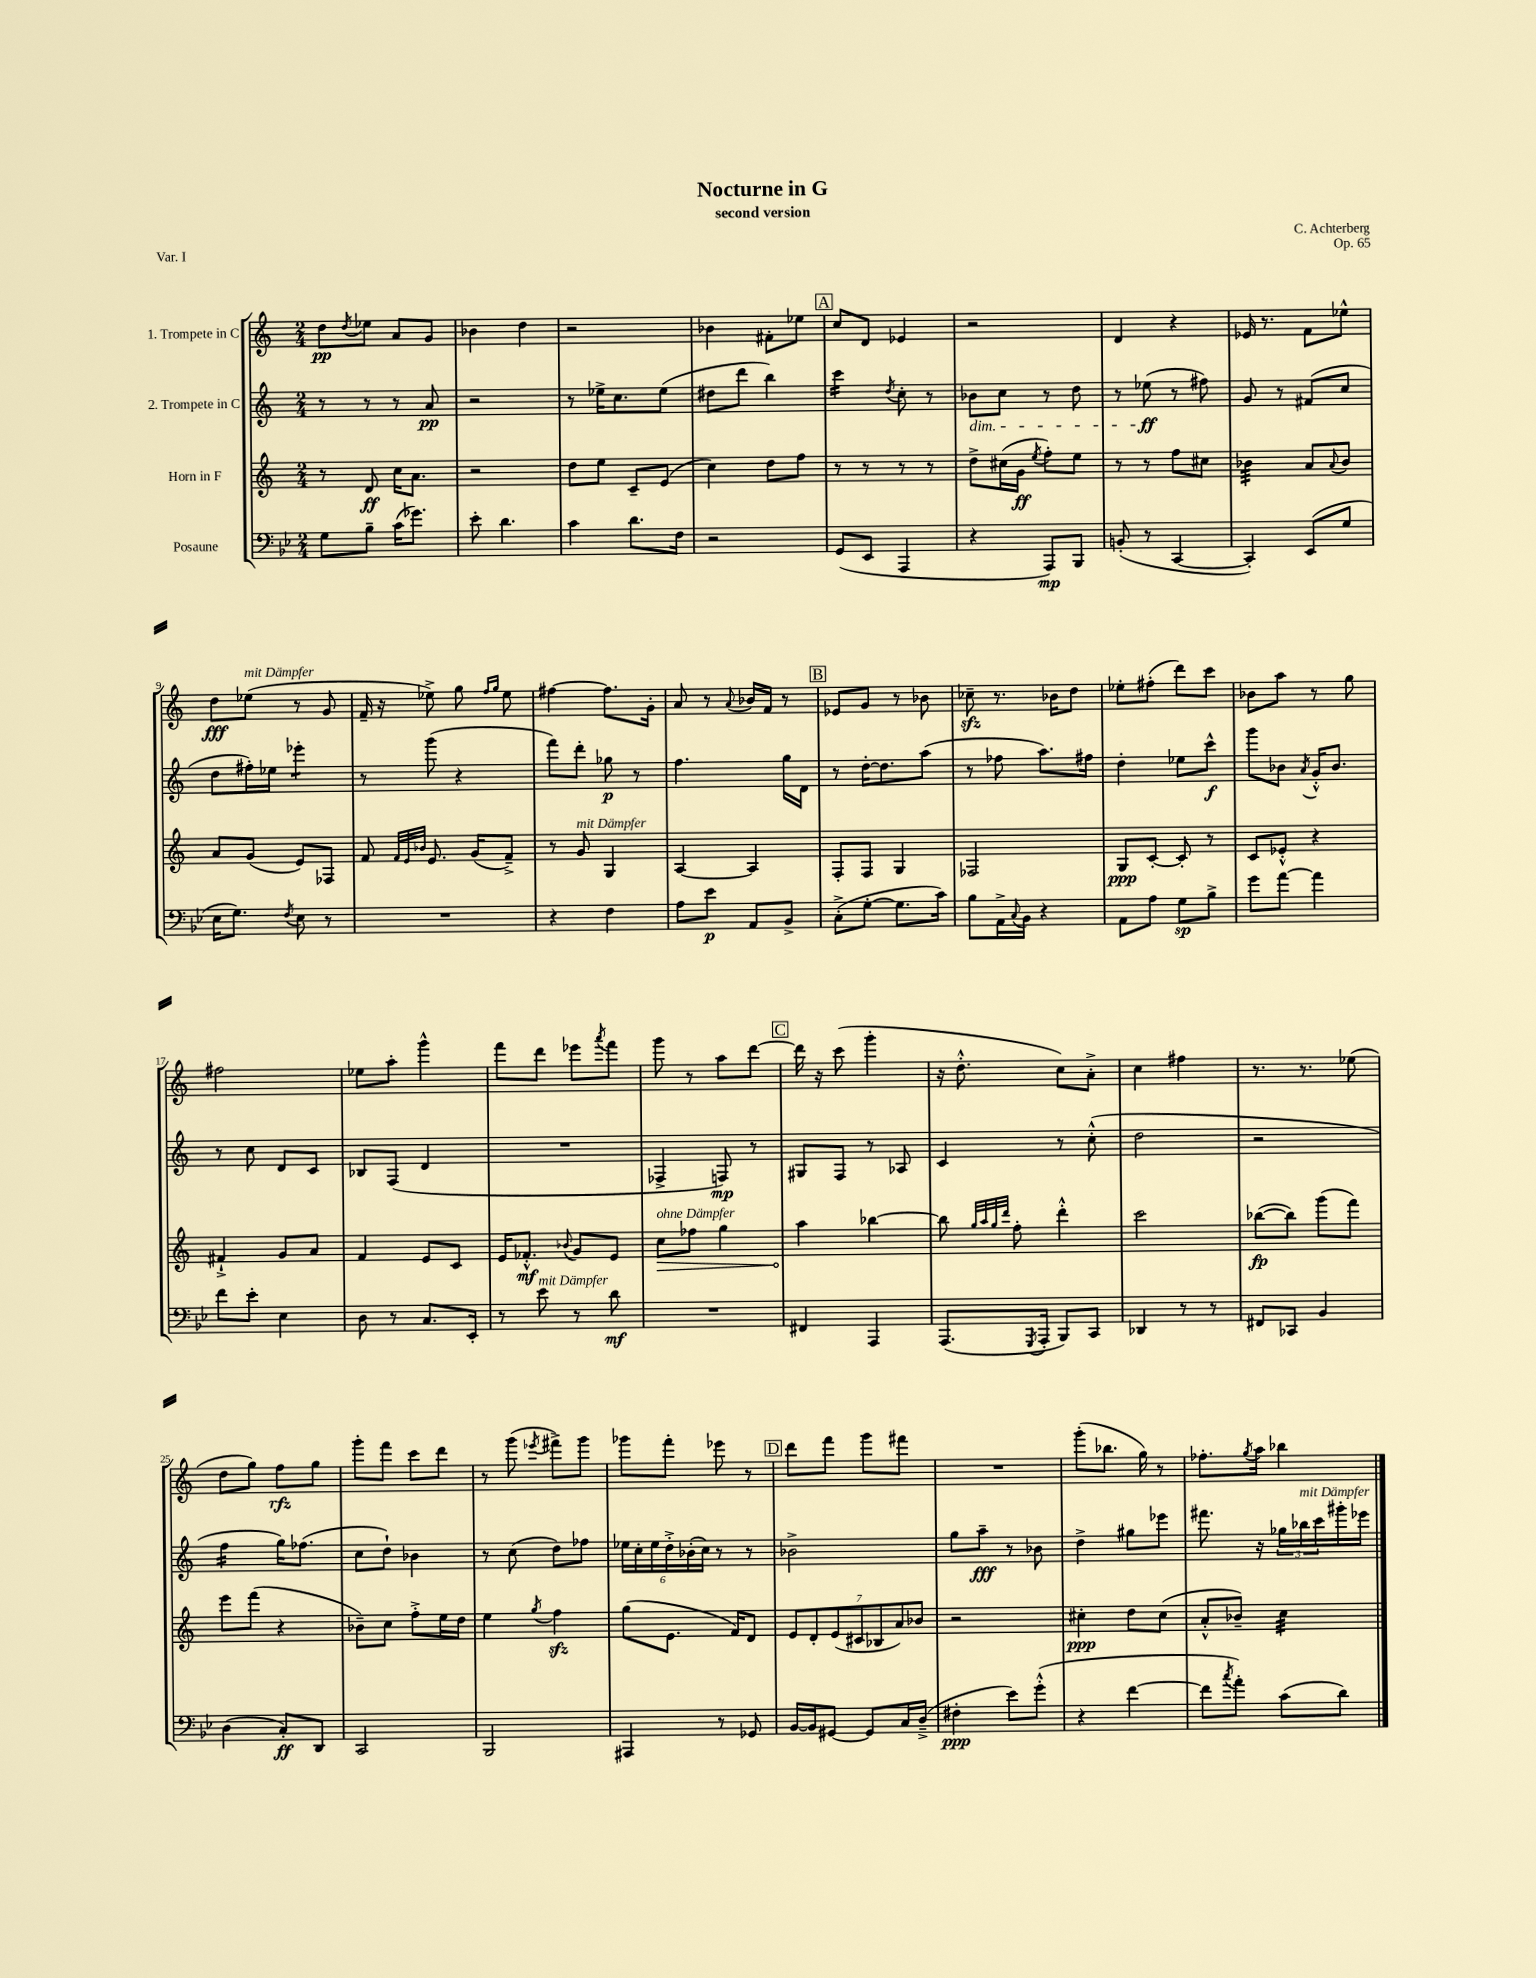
\header { title = "Nocturne in G" composer = "C. Achterberg" subtitle = "second version" opus = "Op. 65" piece = "Var. I" }
<<
\new StaffGroup <<
\new Staff = "s0" \with { instrumentName = "1. Trompete in C" } {
    \clef treble \key c \major \numericTimeSignature \time 2/4
    d''8\pp \acciaccatura { d''8 } ees''8 a'8 g'8 |
    bes'4 d''4 |
    r2 |
    bes'4 fis'8-. ees''8 |
    \mark \markup { \box "A" } c''8 d'8 ees'4 |
    r2 |
    d'4 r4 |
    ees'16 r8. f'8 ees''8-^ |
    d''8\fff ees''8^\markup { \italic "mit Dämpfer" }( r8 g'8 |
    f'16-- r16 ees''8->) g''8 \grace { f''16 g''16 } ees''8 |
    fis''4~ fis''8. g'16-. |
    a'8 r8 \appoggiatura { a'8 } bes'16 f'16 r8 |
    \mark \markup { \box "B" } ees'8 g'8 r8 bes'8 |
    ces''8--\sfz r8. bes'16 d''8 |
    ees''8-. fis''8-.( d'''8) c'''8 |
    bes'8 a''8 r8 g''8 |
    fis''2 |
    ees''8 a''8-. g'''4-^ |
    f'''8 d'''8 ees'''8 \acciaccatura { a'''8 } f'''8 |
    g'''8 r8 a''8 d'''8~ |
    \mark \markup { \box "C" } d'''16 r16 c'''8( g'''4-. |
    r16 d''8.-.-^ c''8) a'8-.-> |
    c''4 fis''4 |
    r8. r8. ees''8( |
    d''8 g''8) f''8\rfz g''8 |
    g'''8-. f'''8 c'''8 d'''8 |
    r8 g'''8( \acciaccatura { ees'''8 } fis'''8->) g'''8 |
    ges'''8 f'''8-. ees'''8 r8 |
    \mark \markup { \box "D" } d'''8 f'''8 g'''8 fis'''8 |
    R2 |
    g'''8-.( bes''8. g''16) r8 |
    fes''8.-. \acciaccatura { g''8 } a''16 bes''4 \bar "|." |
}
\new Staff = "s1" \with { instrumentName = "2. Trompete in C" } {
    \clef treble \key c \major \numericTimeSignature \time 2/4
    r8 r8 r8 a'8\pp |
    r2 |
    r8 ees''16-> c''8. ees''8( |
    dis''8 d'''8 b''4) |
    \mark \markup { \box "A" } c'''4:16 \acciaccatura { d''8 } c''8-. r8 |
    bes'8\dim c''8 r8 d''8 |
    r8 ees''8\ff\!( r8 fis''8) |
    g'8 r8 fis'8( c''8 |
    d''8 fis''16-.) ees''16 ees'''4:8-. |
    r8 g'''8( r4 |
    f'''8) d'''8-. ges''8\p r8 |
    f''4. g''16 d'16 |
    \mark \markup { \box "B" } r8 d''16~-. d''8. a''8( |
    r8 fes''8 a''8.) fis''16 |
    d''4-. ees''8 c'''8-^\f |
    g'''8 bes'8 \acciaccatura { a'8 } g'16-.-^ bes'8. |
    r8 c''8 d'8 c'8 |
    bes8 f8( d'4 |
    R2 |
    fes4-> f8\mp) r8 |
    \mark \markup { \box "C" } gis8 f8 r8 aes8 |
    c'4 r8 c''8-.-^( |
    d''2 |
    r2 |
    f''4:16 g''16) fes''8.( |
    c''8 d''8-!) bes'4 |
    r8 c''8( d''8) fes''8 |
    \tuplet 6/4 { ees''16 c''16-. ees''16 d''16-.-> bes'16-.( c''16) } r8 r8 |
    \mark \markup { \box "D" } bes'2-> |
    g''8 a''8--\fff r8 bes'8 |
    d''4-> gis''8 ees'''8 |
    fis'''8. r16 \tuplet 3/2 { ges''16 bes''16^\markup { \italic "mit Dämpfer" } c'''16 } gis'''16-. ees'''16 \bar "|." |
}
\new Staff = "s2" \with { instrumentName = "Horn in F" } {
    \clef treble \key c \major \numericTimeSignature \time 2/4
    r8 d'8\ff c''16 a'8. |
    r2 |
    d''8 e''8 c'8-- e'8( |
    c''4) d''8 f''8 |
    \mark \markup { \box "A" } r8 r8 r8 r8 |
    d''8-> cis''16( g'16\ff \acciaccatura { e''8 } f''8-.) e''8 |
    r8 r8 f''8 cis''8 |
    bes'4:32 a'8 \appoggiatura { a'8 } bes'8 |
    a'8 g'8( e'8) fes8 |
    f'8 \grace { f'32 e'32 bes'32 } e'8. g'16( f'8--->) |
    r8 g'8^\markup { \italic "mit Dämpfer" } g4 |
    a4~ a4 |
    \mark \markup { \box "B" } f8-. f8 g4 |
    fes2 |
    g8\ppp c'8~-. c'8-. r8 |
    c'8 ees'8-.-^ r4 |
    fis'4-!-> g'8 a'8 |
    f'4 e'8 c'8 |
    e'16 fes'8.-.-^\mf \appoggiatura { bes'8 } g'8 e'8 |
    \once \override Hairpin.circled-tip = ##t c''8\>^\markup { \italic "ohne Dämpfer" } fes''8 g''4 |
    \mark \markup { \box "C" } a''4\! bes''4~ |
    bes''8 \grace { g''32 a''32 g''32 d'''32 } f''8-. d'''4-.-^ |
    c'''2 |
    bes''8~\fp( bes''8) g'''8( f'''8) |
    e'''8 f'''8( r4 |
    bes'8--) c''8 f''8-.-> e''16 d''16 |
    e''4 \acciaccatura { g''8 } f''4\sfz |
    g''8( e'8. f'16) d'8 |
    \mark \markup { \box "D" } \tuplet 7/4 { e'8 d'8-. e'8( cis'8 bes8 a'8) bes'8 } |
    r2 |
    cis''4-.\ppp d''8 cis''8( |
    a'8-.-^ bes'8--) c''4:32 \bar "|." |
}
\new Staff = "s3" \with { instrumentName = "Posaune" } {
    \clef bass \key bes \major \numericTimeSignature \time 2/4
    g8 bes8-- c'16( ges'8.) |
    ees'8-. d'4. |
    c'4 d'8. f16 |
    r2 |
    \mark \markup { \box "A" } g,8( ees,8 a,,4 |
    r4 a,,8\mp) bes,,8 |
    b,8-.( r8 c,4~ |
    c,4-.) ees,8( g8 |
    ees16 g8.) \acciaccatura { f8 } ees8 r8 |
    R2 |
    r4 f4 |
    a8 ees'8\p a,8 bes,8-> |
    \mark \markup { \box "B" } c8-.->( g8~-. g8. c'16) |
    bes8 a,16-> \appoggiatura { c8 } bes,16 r4 |
    a,8 a8 g8\sp bes8-> |
    g'8 a'8~ a'4 |
    f'8 ees'8-. ees4 |
    d8 r8 c8. ees,16-. |
    r8 ees'8^\markup { \italic "mit Dämpfer" } r8 d'8\mf |
    R2 |
    \mark \markup { \box "C" } fis,4 a,,4 |
    a,,8.( \acciaccatura { g,,8 } a,,16-. bes,,8) c,8 |
    des,4 r8 r8 |
    fis,8 ces,8 bes,4 |
    d4( c8-.\ff) d,8 |
    c,2 |
    bes,,2 |
    ais,,4 r8 ges,8 |
    \mark \markup { \box "D" } bes,16~ bes,16 gis,8~ gis,8 c16 d16--->( |
    fis4-.\ppp ees'8) g'8-.-^( |
    r4 f'4~ |
    f'8 \acciaccatura { c''8 } a'8-.) c'8( d'8) \bar "|." |
}
>>
>>
